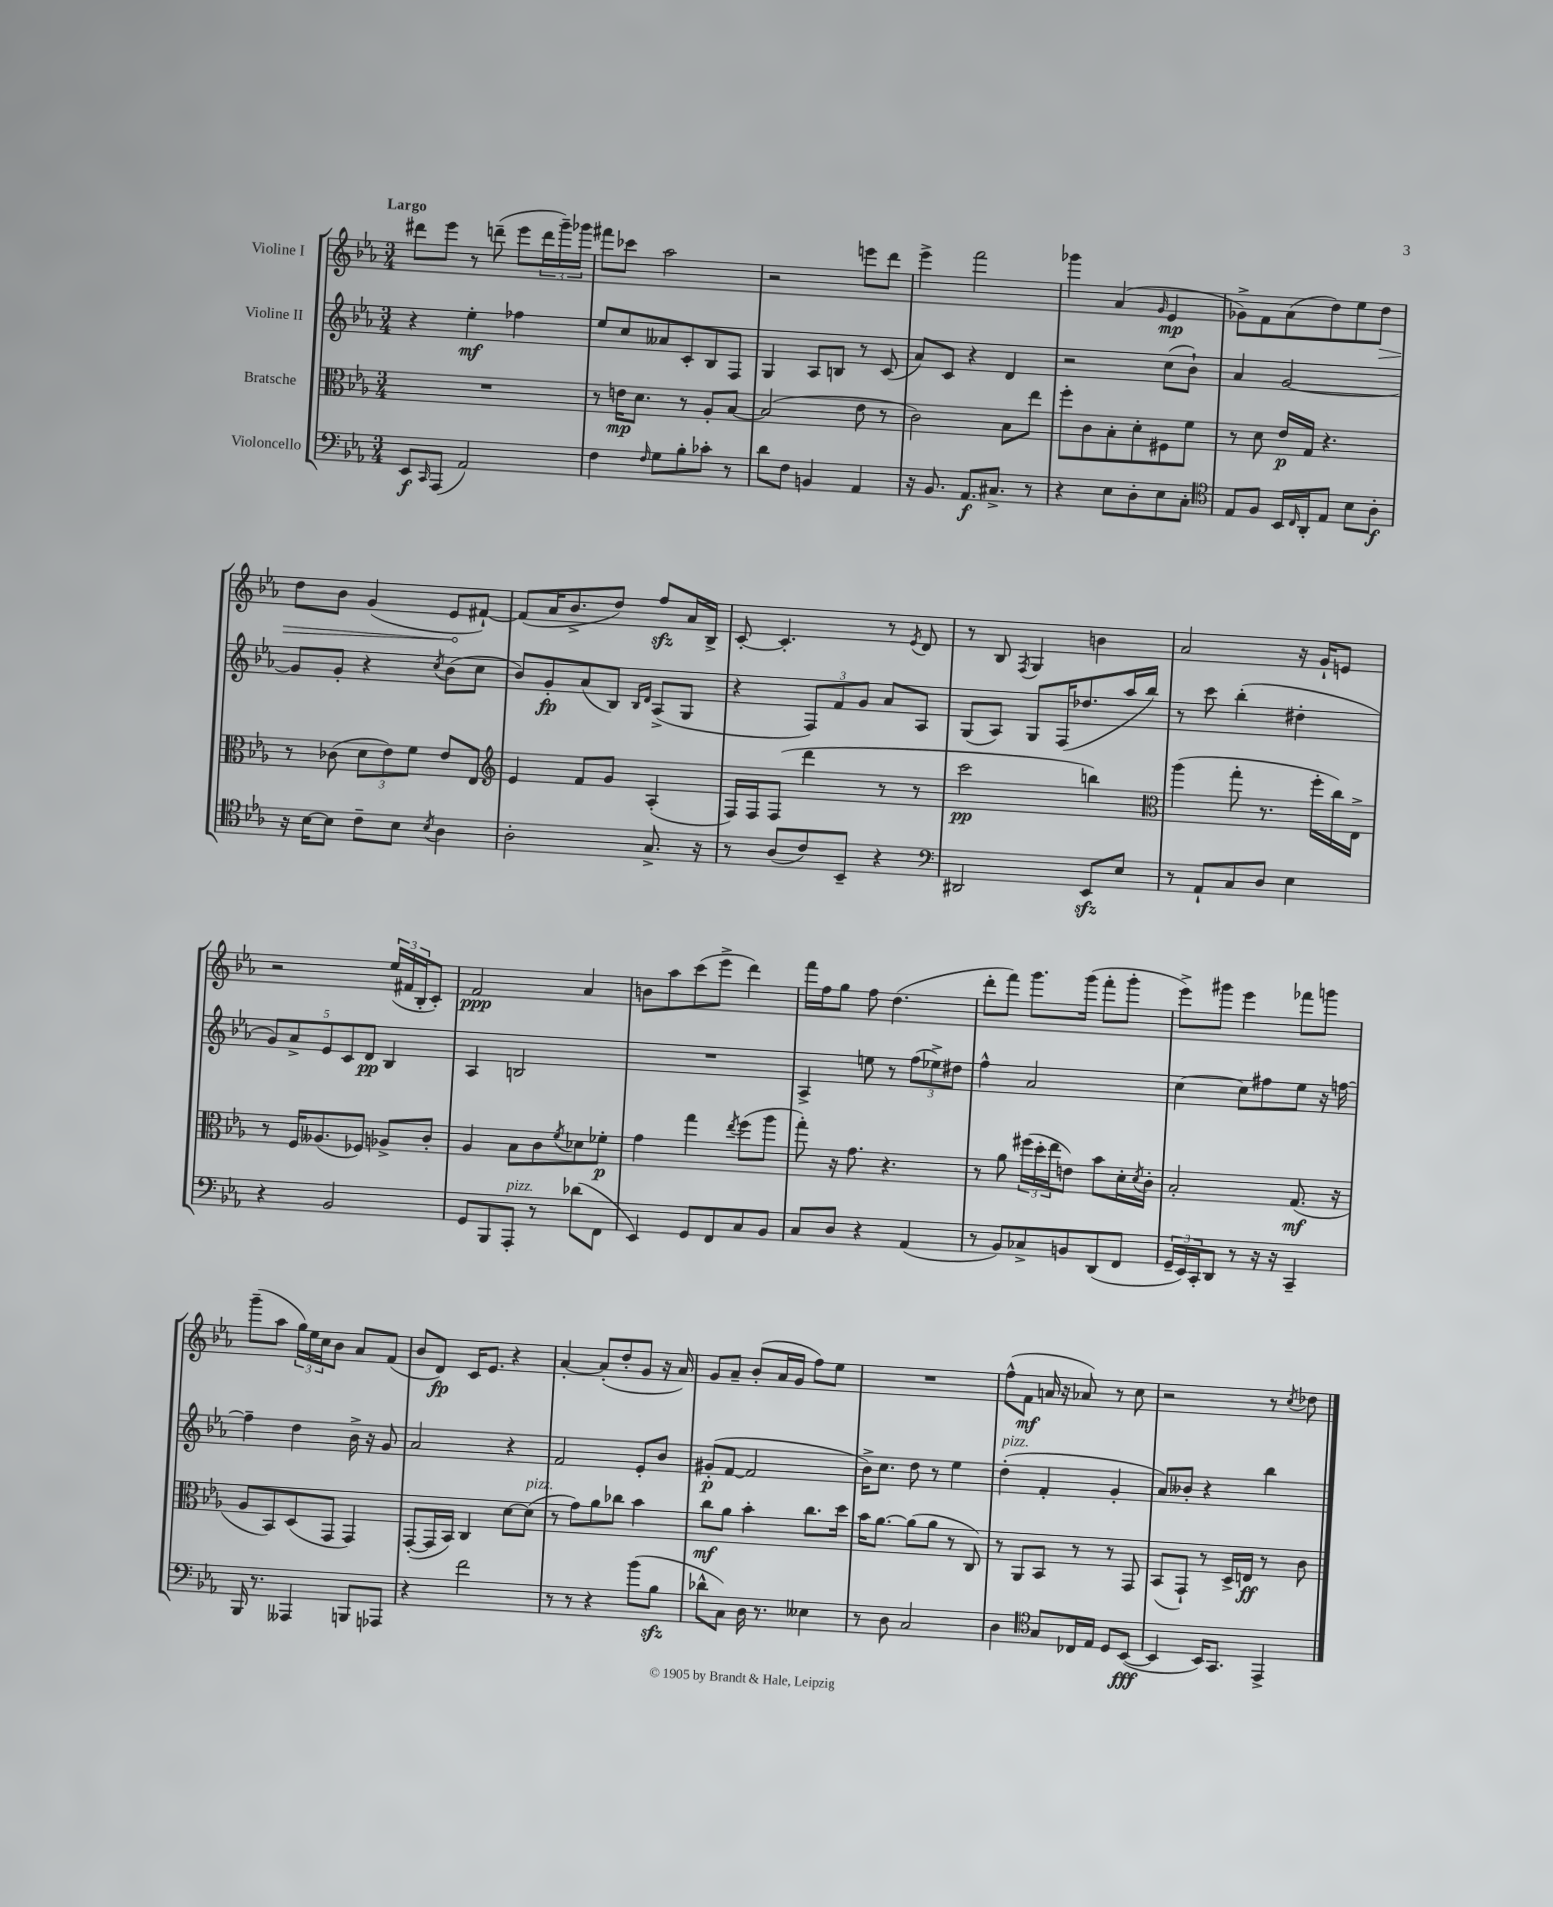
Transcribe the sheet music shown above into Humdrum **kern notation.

**kern	**kern	**kern	**kern
*staff4	*staff3	*staff2	*staff1
*clefF4	*clefC3	*clefG2	*clefG2
*k[b-e-a-]	*k[b-e-a-]	*k[b-e-a-]	*k[b-e-a-]
*M3/4	*M3/4	*M3/4	*M3/4
8EE-	2.r	4r	8ddd#
16qqCC	.	.	.
(8AAA-	.	.	8eee-
2AA-)	.	4ee-'	8r
.	.	.	(8ddd~
.	.	4ff-	8eee-
.	.	.	24ddd
.	.	.	24ggg~)
.	.	.	24ggg-
=	=	=	=
4F	8r	8ee-	8fff#
.	16e	8cc	8ccc-
.	8.d	.	.
16qqF	.	.	.
8G	.	8a--	2aa-
8B-'	8r	8c'	.
8c-'	8A-'	8B-	.
8r	[8B-	8F	.
=	=	=	=
8d	(2B-]	4G	2r
8F	.	.	.
4BB	.	8A-	.
.	.	8B	.
4AA-	8e-	8r	8eee
.	8r	(8c	8ddd
=	=	=	=
16r	2c)	8a-)	4eee-^
8.BB-	.	.	.
.	.	8c	.
8.AA-	.	4r	2fff
8.C#^	.	.	.
.	8B-	4d	.
8r	8ee-	.	.
=	=	=	=
4r	8ff'	2r	4ggg-
.	8c	.	.
8E-	8B-'	.	(4a-
8D'	8d'	.	.
.	.	.	16qqg
8E-	8F#	(8cc	4e-
8C'	8f	8b-`)	.
=	=	=	=
*clefC4	*	*	*
8E-	8r	4a-	8g-^)
8F	8d	.	8f
16BB-	16e-	[2g	(8a-
16qqC	.	.	.
16AA-'	16G	.	.
8E-	4.r	.	8dd)
8B-	.	.	8ee-
8A-'	.	.	8dd
=	=	=	=
16r	8r	8g]	8dd
[16B-	.	.	.
8B-]	(8c-	8g'	8b-
8c~	12d	4r	(4g
.	12e-)	.	.
8B-	.	.	.
.	12f	.	.
8qB-	.	8qcc	.
4A-	8e-	(8b-	8e-
.	8E-	8cc	[8f#`)
=	=	=	=
*	*clefG2	*	*
2A-'	4e-	8b-)	(8f#]
.	.	8g'	16a-
.	.	.	8.b-^
.	8f	(8a-	.
.	8g	8B-)	8dd)
.	.	16qqB-	.
.	.	16qqd	.
8.G^	(4A-'	(8A-^	8ff
.	.	8G	16a-
16r	.	.	16B-^
=	=	=	=
8r	16F)	4r	[8c'
.	16F	.	.
(8A-	(8F	.	4.c']
8c)	4ddd	12F)	.
.	.	12f	.
8BB-~	.	.	.
.	.	12g	.
4r	8r	8a-	8r
.	.	.	8qe-
.	8r	8A-	8d
=	=	=	=
*clefF4	*	*	*
2DD#	2ccc	(8G	8r
.	.	8A-)	8B-
.	.	.	8qF
.	.	8G	4G
.	.	(16F	.
.	.	8.dd-	.
8EE-	4bb)	.	4b
8E-	.	16aa-	.
.	.	16bb-)	.
=	=	=	=
*	*clefC3	*	*
8r	(4aa-	8r	2a-
8AA-`	.	8ccc	.
8C	8gg'	(4bb-'	.
8D	8.r	.	.
4E-	.	4dd#'	16r
.	16ff'	.	16g`
.	16cc)	.	8e
.	16E-^	.	.
=	=	=	=
4r	8r	10g)	2r
.	.	10a-^	.
.	16F	.	.
.	(8.A--	.	.
.	.	10e-	.
2BB-	.	.	.
.	.	10c	.
.	8F-)	.	.
.	.	10d	.
.	8A-^	4B-	(24ee-
.	.	.	24f#
.	.	.	24B-'
.	8c'	.	8c')
=	=	=	=
8GG	4A-	4A-	2f
8BBB-	.	.	.
8AAA-'	8B-	2B	.
8r	8c	.	.
.	8qf	.	.
(8d-	8d-	.	4a-
8FF	8f-'	.	.
=	=	=	=
4EE-)	4g	2.r	8b
.	.	.	8aa-
8GG	4gg	.	(8ccc
8FF	.	.	8eee-^
.	8qee-	.	.
8C	(8ff	.	4ddd)
8BB-	8aa-	.	.
=	=	=	=
8C	8gg')	4A-^	16fff
.	.	.	16ff
8D	16r	.	8gg
.	8.g	.	.
4r	.	8ee	8ff
.	4.r	8r	(4.dd
(4AA-	.	(12ff	.
.	.	12ee-^)	.
.	.	12dd#	.
=	=	=	=
8r	8r	4ff^^	8ddd'
8BB-)	8a-	.	8fff)
8C-^	(24ff#	2a-	8.ggg
.	24dd'	.	.
.	24ee-	.	.
8BB	8e)	.	.
.	.	.	(16ggg
(8DD	8b-	.	8fff'
8FF	16d'	.	8ggg'
.	8qd	.	.
.	16c'	.	.
=	=	=	=
24GG~	2B-'	[4cc	8eee-^)
24EE-)	.	.	.
24CC'	.	.	.
8DD	.	.	8ggg#
8r	.	8cc]	4eee-
16r	.	8ff#	.
16r	.	.	.
4CC~	(8.G	8ee-	8fff-
.	.	16r	8ggg
.	16r	[16ff	.
=	=	=	=
16BBB-	8A-	4ff~]	(8ggg~
8.r	.	.	.
.	8BB-)	.	8aa-
4AAA--	(8D	4dd	24gg)
.	.	.	24ee-
.	.	.	24cc
.	8GG	.	8b-
8BBB	4GG)	16b-^	8a-
.	.	16r	.
8AAA-	.	8g	(8f
=	=	=	=
4r	([8GG'	2a-	8b-
.	16GG]	.	8d)
.	16BB-)	.	.
2f	4C	.	16c
.	.	.	8.e-
.	[8d	4r	4r
.	(8d]	.	.
=	=	=	=
8r	8r	2f	[4a-'
8r	8g)	.	.
4r	8a-	.	(8a-']
.	8cc-	.	8dd'
(8b-	4b-	8e-'	8g
8B-	.	8b-	16r
.	.	.	16a-)
=	=	=	=
8d-^^	8cc	(8g#'	8g
8C)	8a-	[8f	8a-~
16D	4b-'	2f]	(8b-'
8.r	.	.	.
.	.	.	16a-
.	.	.	16g
4E--	8.cc	.	8ff)
.	.	.	8ee-
.	16dd	.	.
=	=	=	=
8r	16b-	16b-^)	2.r
.	[8.a-	8.cc	.
8D	.	.	.
2C	(8a-]	8dd	.
.	8a-	8r	.
.	8r	4ee-	.
.	8C)	.	.
=	=	=	=
4D	8r	(4dd'	(8ff^^
.	8AA-	.	8f
*clefC4	*	*	*
8G	8BB-	4f'	16a
.	.	.	16r
16C-	8r	.	8a-)
16E-	.	.	.
8D	8r	4g'	8r
([8BB-	8GG	.	8cc
=	=	=	=
4BB-]	(8BB-	8a-)	2r
.	8GG`)	8b--'	.
16BB-)	8r	4r	.
8.GG	.	.	.
.	16D^	.	.
.	16E	.	.
4EE-^	8r	4bb-	8r
.	.	.	8qcc
.	8c	.	8dd-
==	==	==	==
*-	*-	*-	*-
